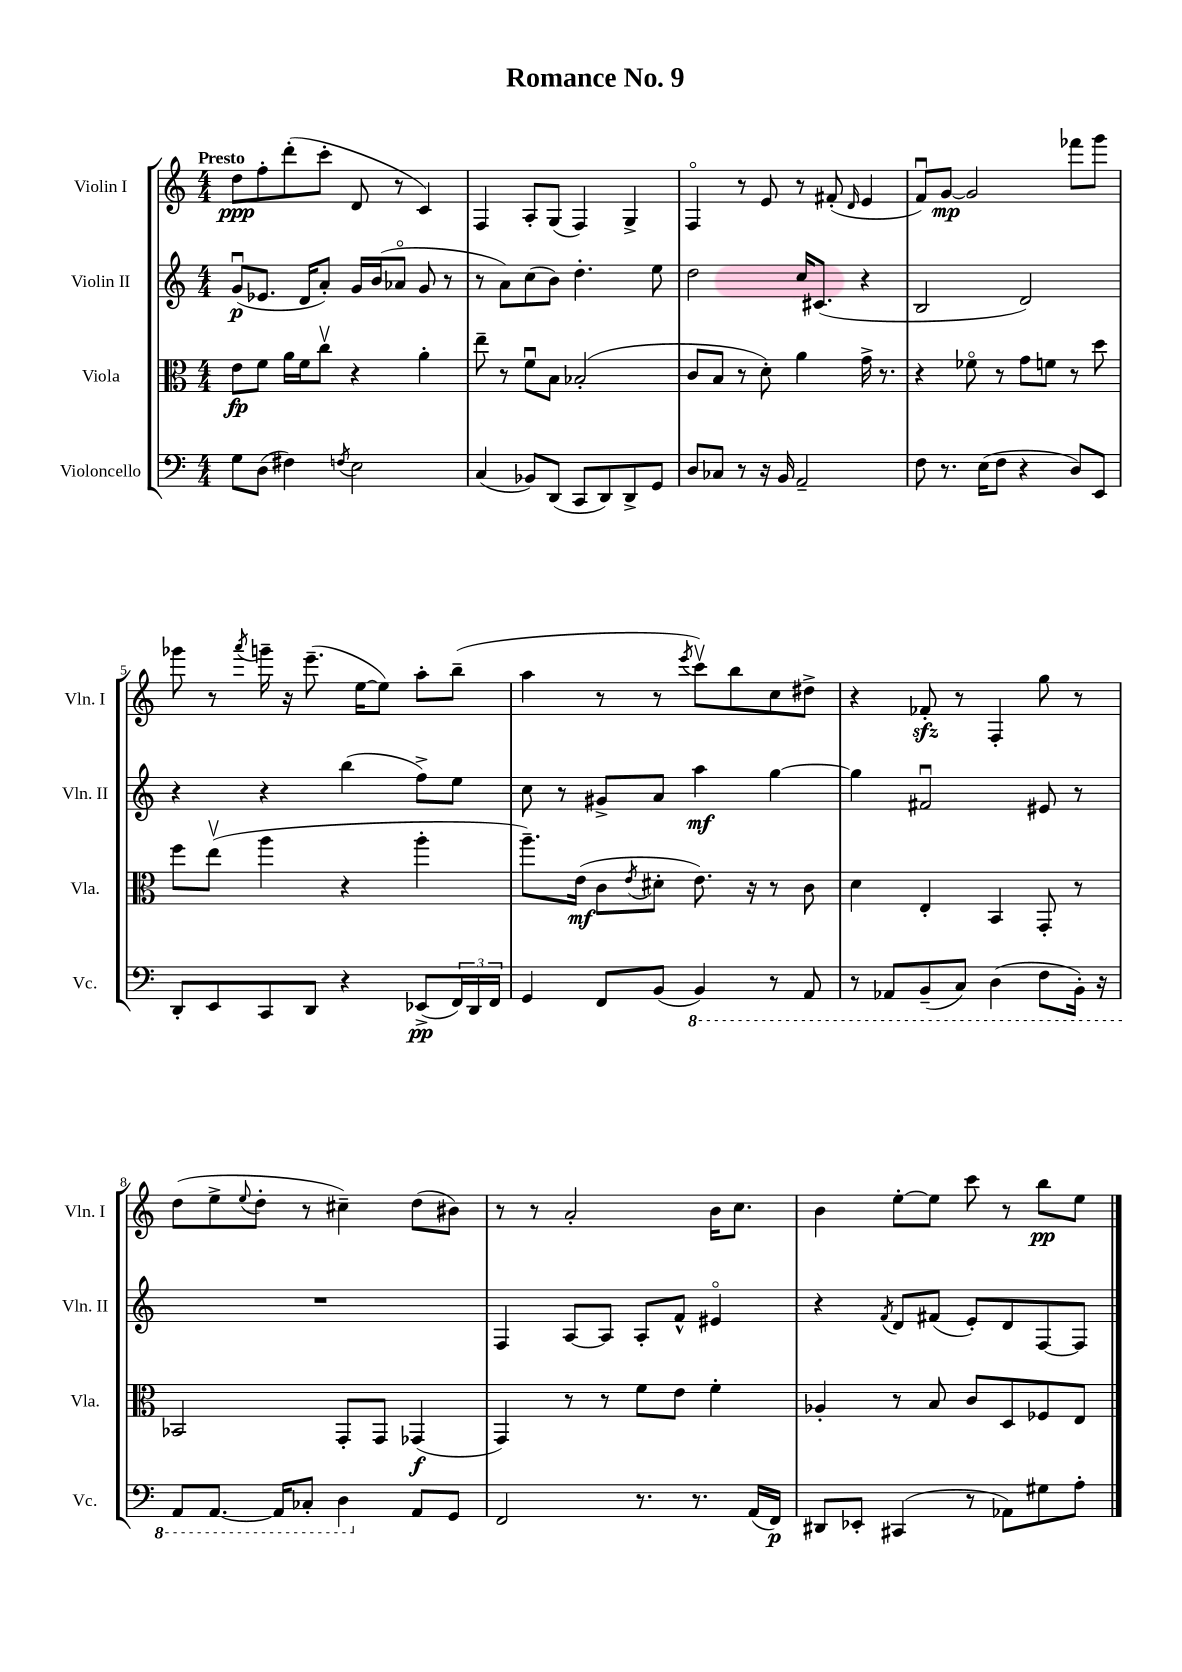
\header { title = "Romance No. 9" }
<<
\new StaffGroup <<
\new Staff = "s0" \with { instrumentName = "Violin I" shortInstrumentName = "Vln. I" } {
    \clef treble \key c \major \numericTimeSignature \time 4/4 \tempo "Presto"
    d''8\ppp f''8-. d'''8-.( c'''8-. d'8 r8 c'4) |
    f4 a8-. g8( f4) g4-> |
    f4\flageolet r8 e'8 r8 fis'8-.( \grace { d'16 } e'4 |
    f'8\downbow) g'8~\mp g'2 fes'''8 g'''8 |
    ges'''8 r8 \acciaccatura { a'''8 } g'''16-- r16 e'''8.--( e''16~ e''8) a''8-. b''8--( |
    a''4 r8 r8 \acciaccatura { e'''8 } c'''8\upbow) b''8 c''8 dis''8-> |
    r4 fes'8-.\sfz r8 f4-. g''8 r8 |
    d''8( e''8-> \appoggiatura { e''8 } d''8-. r8 cis''4--) d''8( bis'8) |
    r8 r8 a'2-. b'16 c''8. |
    b'4 e''8~-. e''8 c'''8 r8 b''8\pp e''8 \bar "|." |
}
\new Staff = "s1" \with { instrumentName = "Violin II" shortInstrumentName = "Vln. II" } {
    \clef treble \key c \major \numericTimeSignature \time 4/4
    g'8\downbow\p( ees'8. d'16 a'8-.) g'16 b'16( aes'8\flageolet g'8 r8 |
    r8 a'8) c''8( b'8) d''4.-. e''8 |
    d''2 c''16 cis'8.( r4 |
    b2 d'2) |
    r4 r4 b''4( f''8->) e''8 |
    c''8 r8 gis'8-> a'8 a''4\mf g''4~ |
    g''4 fis'2\downbow eis'8 r8 |
    R1 |
    f4 a8~ a8 a8-. f'8-^ eis'4\flageolet |
    r4 \acciaccatura { f'8 } d'8 fis'8( e'8-.) d'8 f8~ f8 \bar "|." |
}
\new Staff = "s2" \with { instrumentName = "Viola" shortInstrumentName = "Vla." } {
    \clef alto \key c \major \numericTimeSignature \time 4/4
    e'8\fp f'8 a'16 f'16 c''8\upbow r4 a'4-. |
    e''8-- r8 f'8\downbow b8 bes2-.( |
    c'8 b8 r8 d'8-.) a'4 g'16-> r8. |
    r4 fes'8\flageolet r8 g'8 f'8 r8 d''8 |
    f''8 e''8\upbow( a''4 r4 a''4-. |
    a''8.--) e'16\mf( c'8 \acciaccatura { e'8 } dis'8-. e'8.) r16 r8 c'8 |
    d'4 e4-. b,4 g,8-. r8 |
    bes,2 g,8-. g,8 ges,4\f( |
    g,4) r8 r8 f'8 e'8 f'4-. |
    aes4-. r8 b8 c'8 d8 fes8 e8 \bar "|." |
}
\new Staff = "s3" \with { instrumentName = "Violoncello" shortInstrumentName = "Vc." } {
    \clef bass \key c \major \numericTimeSignature \time 4/4
    g8 d8( fis4) \acciaccatura { f8 } e2 |
    c4( bes,8) d,8( c,8 d,8) d,8-> g,8 |
    d8 ces8 r8 r16 b,16 a,2-- |
    f8 r8. e16( f8 r4 d8) e,8 |
    d,8-. e,8 c,8 d,8 r4 ees,8->\pp( \tuplet 3/2 { f,16) d,16 f,16 } |
    g,4 f,8 b,8( \ottava #-1 b,,4) r8 a,,8 |
    r8 aes,,8 b,,8--( c,8) d,4( f,8 b,,16-.) r16 |
    a,,8 a,,8.~ a,,16 ces,8-. d,4 \ottava #0 a,8 g,8 |
    f,2 r8. r8. a,16( f,16\p) |
    dis,8 ees,8-. cis,4( r8 aes,8) gis8 a8-. \bar "|." |
}
>>
>>
